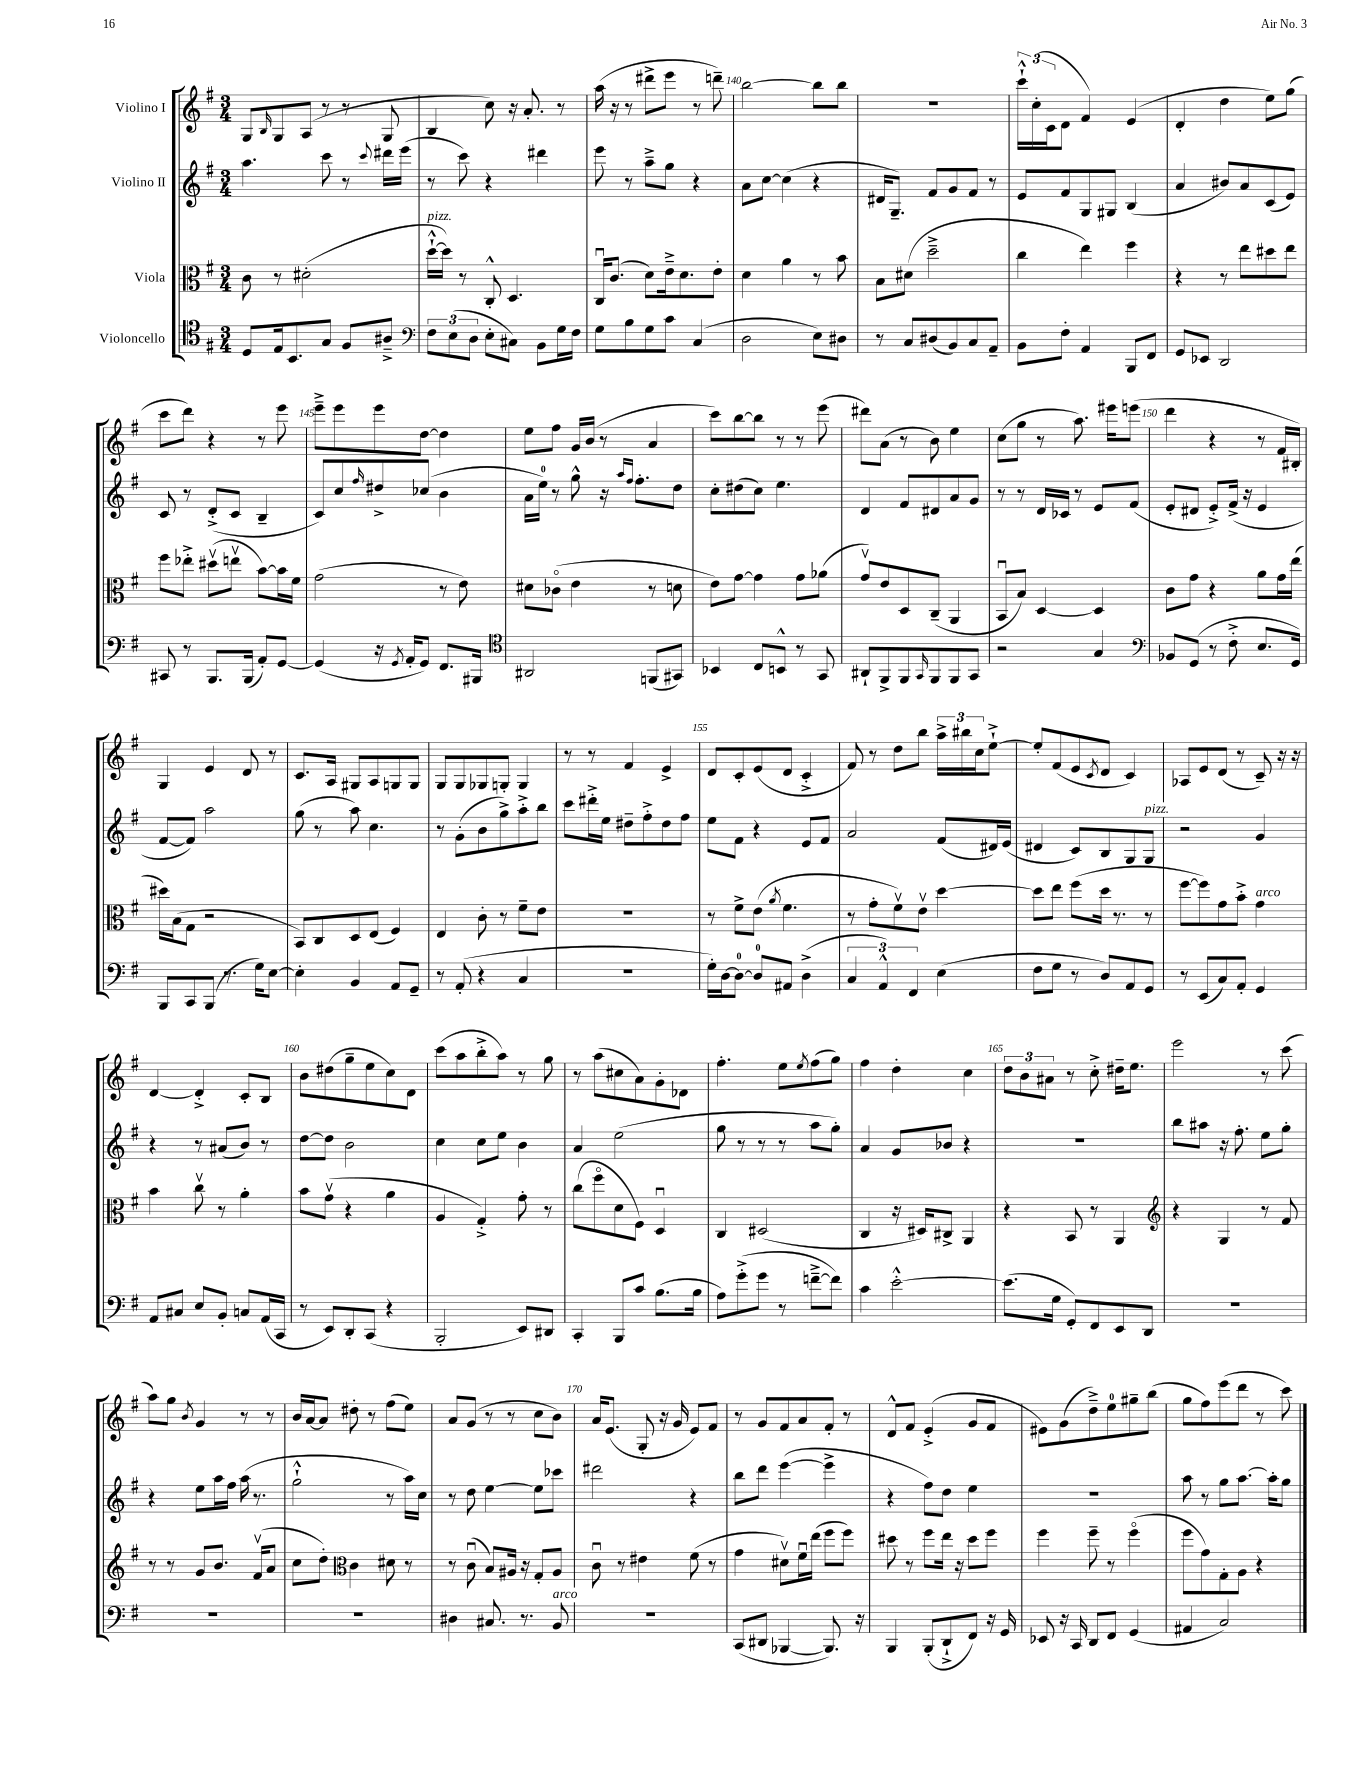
<<
\new StaffGroup <<
\new Staff = "s0" \with { instrumentName = "Violino I" } {
    \clef treble \key g \major \numericTimeSignature \time 3/4
    g8 \grace { b16 } g8 a8( r8 r8 g8 |
    b4 c''8) r16 a'8.-. r8 |
    a''16( r16 r8 dis'''8-> e'''8 r8 d'''8--) |
    b''2~ b''8 b''8 |
    R2. |
    \tuplet 3/2 { c'''16-!-^ c''16-.( c'16 } d'8 fis'4) e'4( |
    d'4-. d''4 e''8) g''8( |
    c'''8 d'''8) r4 r8 e'''8 |
    e'''8---> e'''8 e'''8 d''8~ d''4 |
    e''8 fis''8 g'16 b'16( r8 a'4 |
    c'''8) b''8~ b''8 r8 r8 e'''8( |
    dis'''8) a'8( r8 b'8) e''4 |
    c''8( g''8 r8 a''8.) eis'''16 e'''8( |
    d'''4 r4 r8 fis'16 bis16-.) |
    g4 e'4 d'8 r8 |
    c'8. a16 gis8 a8 g8 g8 |
    g8 g8 ges8 g8-. g4 |
    r8 r8 fis'4 e'4-> |
    d'8 c'8-. e'8( d'8 c'4-.-> |
    fis'8) r8 d''8 b''8 \tuplet 3/2 { a''16-> bis''16 c''16 } e''8~-!-> |
    e''8-. fis'8( e'8 \acciaccatura { c'8 } d'8 c'4) |
    aes8 e'8 d'8( r8 c'8--) r16 r16 |
    d'4~ d'4-.-> c'8-. b8 |
    b'8 dis''8( g''8-- e''8 c''8) d'8 |
    c'''8( a''8 b''8-.-> a''8) r8 g''8 |
    r8 a''8( cis''8 a'8) g'8-. des'8 |
    fis''4.-. e''8 \acciaccatura { e''8 } fis''8( g''8) |
    fis''4 d''4-. c''4 |
    \tuplet 3/2 { d''8 b'8 ais'8 } r8 c''8-.-> dis''16-- e''8. |
    e'''2 r8 c'''8( |
    a''8) g''8 \acciaccatura { b'8 } g'4 r8 r8 |
    b'16 a'16~ a'8 dis''8-. r8 fis''8( e''8) |
    a'8 g'8( r8 r8 c''8 b'8) |
    a'16 e'8.( g8-. r16 g'16 e'8) fis'8 |
    r8 g'8 fis'8 a'8 fis'8-. r8 |
    d'8-^ fis'8 e'4-.->( g'8 fis'8 |
    eis'8) g'8( d''8--->) e''8-0 gis''8-- b''8( |
    g''8 fis''8) e'''8( d'''8 r8 c'''8) \bar "|." |
}
\new Staff = "s1" \with { instrumentName = "Violino II" } {
    \clef treble \key g \major \numericTimeSignature \time 3/4
    a''4. c'''8 r8 \appoggiatura { c'''8 } dis'''16 e'''16( |
    r8 c'''8) r4 dis'''4 |
    e'''8 r8 a''8---> g''8 r4 |
    a'8 c''8~ c''4( r4 |
    dis'16 g8.--) fis'8 g'8 fis'8 r8 |
    e'8 fis'8 g8 gis8 b4( |
    a'4 bis'8) a'8 c'8( e'8) |
    c'8 r8 d'8-.->( c'8 b4-- |
    c'8) c''8 \grace { fis''16 } dis''8-> ces''8( b'4 |
    a'16 e''16-0) r8 g''8-^ r16 \grace { a''16 fis''16 } fis''8.-. d''8 |
    c''8-. dis''8( c''8) e''4. |
    d'4 fis'8 dis'8 a'8 g'8 |
    r8 r8 d'16 ces'16 r8 e'8 fis'8( |
    e'8-. dis'8 e'8-.->) fis'16->( r16 e'4 |
    fis'8~ fis'8) a''2 |
    g''8( r8 a''8) c''4. |
    r8 g'8-.( b'8 g''8->) a''8-.-> b''8 |
    c'''8 dis'''16-.-> e''16 dis''8-- fis''8-.-> dis''8 fis''8 |
    e''8 fis'8 r4 e'8 fis'8 |
    a'2 fis'8( dis'16) e'16( |
    dis'4 c'8) b8 g8 g8^\markup { \italic "pizz." } |
    r2 g'4 |
    r4 r8 ais'8( b'8) r8 |
    d''8~ d''8 b'2 |
    c''4 c''8 e''8 b'4 |
    a'4 e''2( |
    g''8 r8 r8 r8 a''8 g''8-.) |
    a'4 g'8 bes'8 r4 |
    R2. |
    b''8 ais''8 r16 fis''8.-. e''8 g''8-. |
    r4 e''8 a''16 fis''16 a''16( r8. |
    g''2-!-^ r8 a''16) c''16 |
    r8 d''8 e''4~ e''8 ces'''8 |
    dis'''2 r4 |
    b''8 d'''8 e'''4~( e'''4-> |
    r4 fis''8) d''8 e''4 |
    R2. |
    a''8 r8 g''8 a''8.~ a''16-. g''8 \bar "|." |
}
\new Staff = "s2" \with { instrumentName = "Viola" } {
    \clef alto \key g \major \numericTimeSignature \time 3/4
    c'8 r8 dis'2-.( |
    d''16~-!-^^\markup { \italic "pizz." } d''16) r8 c8-.-^ d4. |
    c16\downbow c'8.( d'8) e'16---> d'8. e'8-. |
    d'4 a'4 r8 b'8 |
    b8 dis'8( d''2---> |
    c''4 e''4) fis''4 |
    r4 r8 e''8 dis''8 e''8 |
    fis''8 ees''8-.-> dis''8\upbow( e''8\upbow b'8~) b'16 fis'16 |
    g'2( r8 e'8) |
    dis'8 ces'8\flageolet( e'4 r8 d'8 |
    e'8) g'8~ g'4 g'8 aes'8( |
    g'8\upbow) e'8 d8 c8--( a,4 |
    b,8\downbow b8) d4~ d4 |
    c'8 g'8 r4 a'8 g'16 e''16( |
    dis''16) b16( g8 r2 |
    b,8) c8 d8 e8( fis4) |
    e4 c'8-. r8 fis'8-- e'8 |
    R2. |
    r8 fis'8-> e'8( \acciaccatura { a'8 } fis'4. |
    r8 g'8-. fis'8\upbow) e'8\upbow d''4~ |
    d''8 e''8 fis''8( d''16 r8. r8 |
    fis''8~ fis''8) g'8 b'8-.-> g'4^\markup { \italic "arco" } |
    b'4 c''8\upbow r8 a'4-. |
    b'8 g'8\upbow( r4 a'4 |
    a4 g4-.->) g'8-. r8 |
    c''8( fis''8\flageolet d'8 fis8) d4\downbow |
    c4 dis2( |
    c4 r16 dis16) cis8-> a,4 |
    r4 b,8 r8 a,4 |
    \clef treble r4 g4 r8 fis'8 |
    r8 r8 g'8 b'8. fis'16\upbow( a'8 |
    c''8 d''8-.) \clef alto c'4 dis'8 r8 |
    r8 c'8\downbow( b8) ais16 r16 g8-. ais8 |
    c'8\downbow r8 eis'4 fis'8( r8 |
    g'4 dis'8\upbow) fis'16\downbow e''16( fis''8 fis''8) |
    dis''8 r8 fis''8 e''16 r16 dis''8 fis''8 |
    fis''4 fis''8-- r8 fis''4\flageolet( |
    fis''8 g'8) g8-. a8 r4 \bar "|." |
}
\new Staff = "s3" \with { instrumentName = "Violoncello" } {
    \clef tenor \key g \major \numericTimeSignature \time 3/4
    d8 e16 b,8. g8 fis8 ais8---> |
    \clef bass \tuplet 3/2 { fis8 e8( d8 } e8-. cis8) b,8 g16 fis16 |
    g8 b8 g8 c'8 c4( |
    d2 e8) dis8 |
    r8 c8 dis8( b,8) c8 a,8-- |
    b,8 fis8-. a,4 b,,8 fis,8 |
    g,8 ees,8 d,2 |
    cis,8 r8 b,,8. b,,16( a,8-.) g,8~ |
    g,4( r16 \acciaccatura { g,8 } a,16-. g,8) fis,8. bis,,16 |
    \clef tenor ais,2 f,8( gis,8) |
    bes,4 c8 b,8-^ r8 g,8 |
    ais,8-! fis,8-> fis,8 \grace { g,16 } fis,8 fis,8 g,8 |
    r2 g4 |
    \clef bass bes,8 g,8( r8 fis8-.-> e8. g,16) |
    b,,8 c,8 b,,8( r8. g16) e8~ |
    e4-. b,4 a,8 g,8-- |
    r8 a,8-.( r4 c4 |
    R2. |
    g16-.) d16~ d8-0~ d8-0 ais,8 d4->( |
    \tuplet 3/2 { c4 a,4-^) fis,4 } e4( |
    fis8 g8 r8 d8) a,8 g,8 |
    r8 e,8( c8) a,8-. g,4 |
    a,8 cis8 e8 b,8-. c8 a,16( c,16 |
    r8 e,8) d,8-. c,8( r4 |
    b,,2-. e,8) dis,8 |
    c,4-. b,,8 c'8 b8.( b16 |
    a8) g'8-.->( g'8 r8 f'8~---> f'8) |
    c'4 e'2~-.-^ |
    e'8.( g16 g,8-.) fis,8 e,8 d,8 |
    R2. |
    R2. |
    R2. |
    dis4 cis8. r8. b,8^\markup { \italic "arco" } |
    R2. |
    c,8( dis,8 bes,,4~ bes,,8.) r16 |
    b,,4 b,,8-.( d,8-!-> fis,8) r16 g,16 |
    ees,8 r16 c,16 d,8 fis,8 g,4( |
    ais,4 c2) \bar "|." |
}
>>
>>
\layout { \context { \Score currentBarNumber = #137 \override BarNumber.break-visibility = ##(#f #t #t) barNumberVisibility = #(every-nth-bar-number-visible 5) } }
